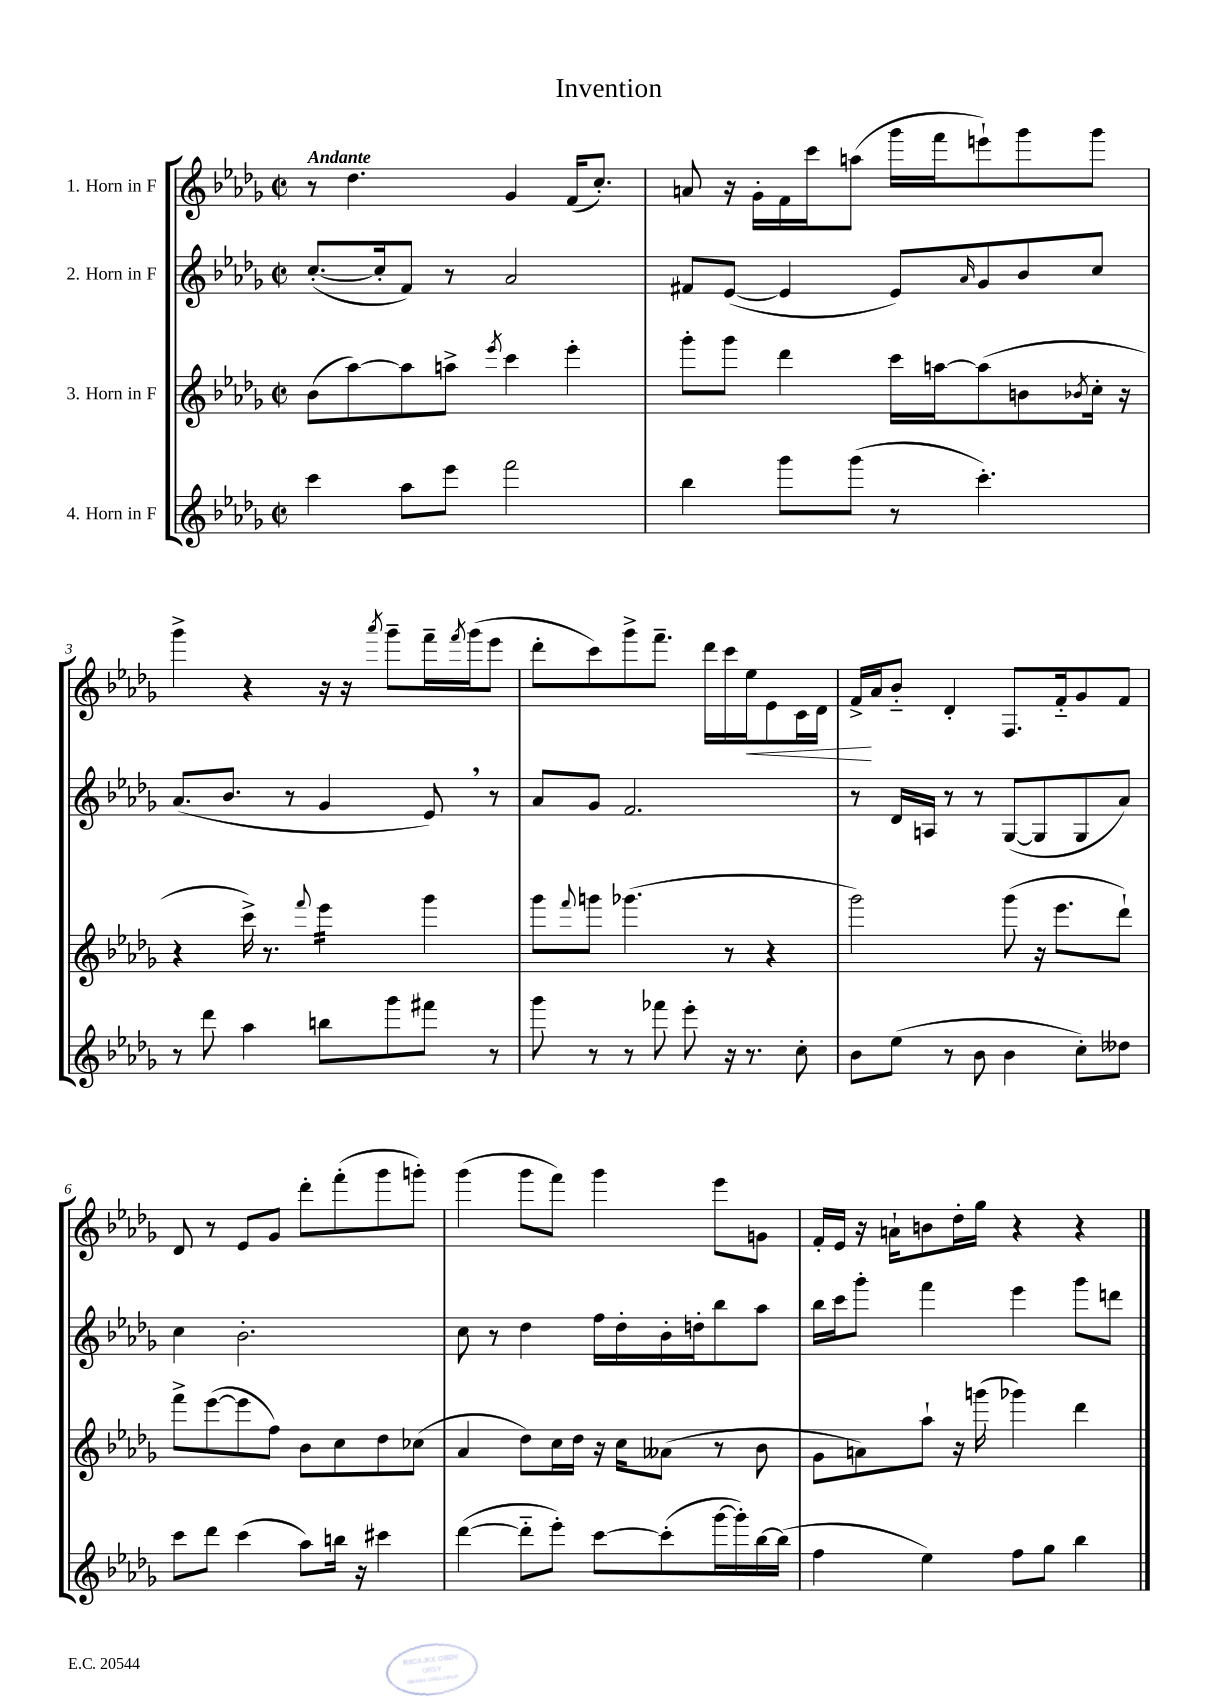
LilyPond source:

\header { title = "Invention" }
<<
\new StaffGroup <<
\new Staff = "s0" \with { instrumentName = "1. Horn in F" } {
    \clef treble \key des \major \defaultTimeSignature \time 2/2 \tempo "Andante"
    r8 des''4. ges'4 f'16( c''8.-.) |
    a'8 r16 ges'16-. f'16 c'''16 a''8( ges'''16 f'''16 e'''8-!) ges'''8 ges'''8 |
    ges'''4-> r4 r16 r16 \acciaccatura { aes'''8 } ges'''8-- f'''16-- \acciaccatura { f'''8 } ges'''16( ees'''8 |
    des'''8-. c'''8) ges'''8-> f'''8.-- des'''16 c'''16 ees''16\< ees'8 c'16 des'16 |
    f'16->\! aes'16 bes'8-_ des'4-. f8. f'16-_ ges'8 f'8 |
    des'8 r8 ees'8 ges'8 des'''8-. f'''8-.( ges'''8 g'''8-.) |
    ges'''4( ges'''8 f'''8) ges'''4 ees'''8 g'8 |
    f'16-. ees'16 r16 a'16-! b'8 des''16-. ges''16 r4 r4 \bar "|." |
}
\new Staff = "s1" \with { instrumentName = "2. Horn in F" } {
    \clef treble \key des \major \defaultTimeSignature \time 2/2
    c''8.~-.( c''16-. f'8) r8 aes'2 |
    fis'8 ees'8~( ees'4 ees'8) \grace { aes'16 } ges'8 bes'8 c''8 |
    aes'8.( bes'8. r8 ges'4 ees'8) \breathe r8 |
    aes'8 ges'8 f'2. |
    r8 des'16 a16 r8 r8 ges8~( ges8 ges8 aes'8) |
    c''4 bes'2.-. |
    c''8 r8 des''4 f''16 des''16-. bes'16-. d''16-. bes''8 aes''8 |
    bes''16 c'''16 ges'''8-. f'''4 ees'''4 ges'''8 d'''8 \bar "|." |
}
\new Staff = "s2" \with { instrumentName = "3. Horn in F" } {
    \clef treble \key des \major \defaultTimeSignature \time 2/2
    bes'8( aes''8~) aes''8 a''8-> \acciaccatura { ees'''8 } c'''4 ees'''4-. |
    ges'''8-. ges'''8 des'''4 c'''16 a''16~ a''8( b'8 \acciaccatura { bes'8 } c''16-. r16 |
    r4 c'''16->) r8. \appoggiatura { f'''8 } ees'''4:16 ges'''4 |
    ges'''8 \appoggiatura { f'''8 } g'''8 ges'''4.( r8 r4 |
    ges'''2) ges'''8( r16 ees'''8. des'''8-!) |
    f'''8-> ees'''8~( ees'''8 f''8) bes'8 c''8 des''8 ces''8( |
    aes'4 des''8) c''16 des''16 r16 c''16 aeses'8( r8 bes'8 |
    ges'8 a'8) aes''8-! r16 g'''16( ges'''4) des'''4 \bar "|." |
}
\new Staff = "s3" \with { instrumentName = "4. Horn in F" } {
    \clef treble \key des \major \defaultTimeSignature \time 2/2
    c'''4 aes''8 ees'''8 f'''2 |
    bes''4 ges'''8 ges'''8( r8 c'''4.-.) |
    r8 des'''8 aes''4 b''8 ges'''8 fis'''8 r8 |
    ges'''8 r8 r8 fes'''8 ees'''8-. r16 r8. c''8-. |
    bes'8 ees''8( r8 bes'8 bes'4 c''8-.) deses''8 |
    c'''8 des'''8 c'''4( aes''8) b''16 r16 cis'''4 |
    des'''4~( des'''8-_ ees'''8-.) c'''8~ c'''8-.( ges'''16~ ges'''16-.) bes''16~ bes''16( |
    f''4 ees''4) f''8 ges''8 bes''4 \bar "|." |
}
>>
>>
